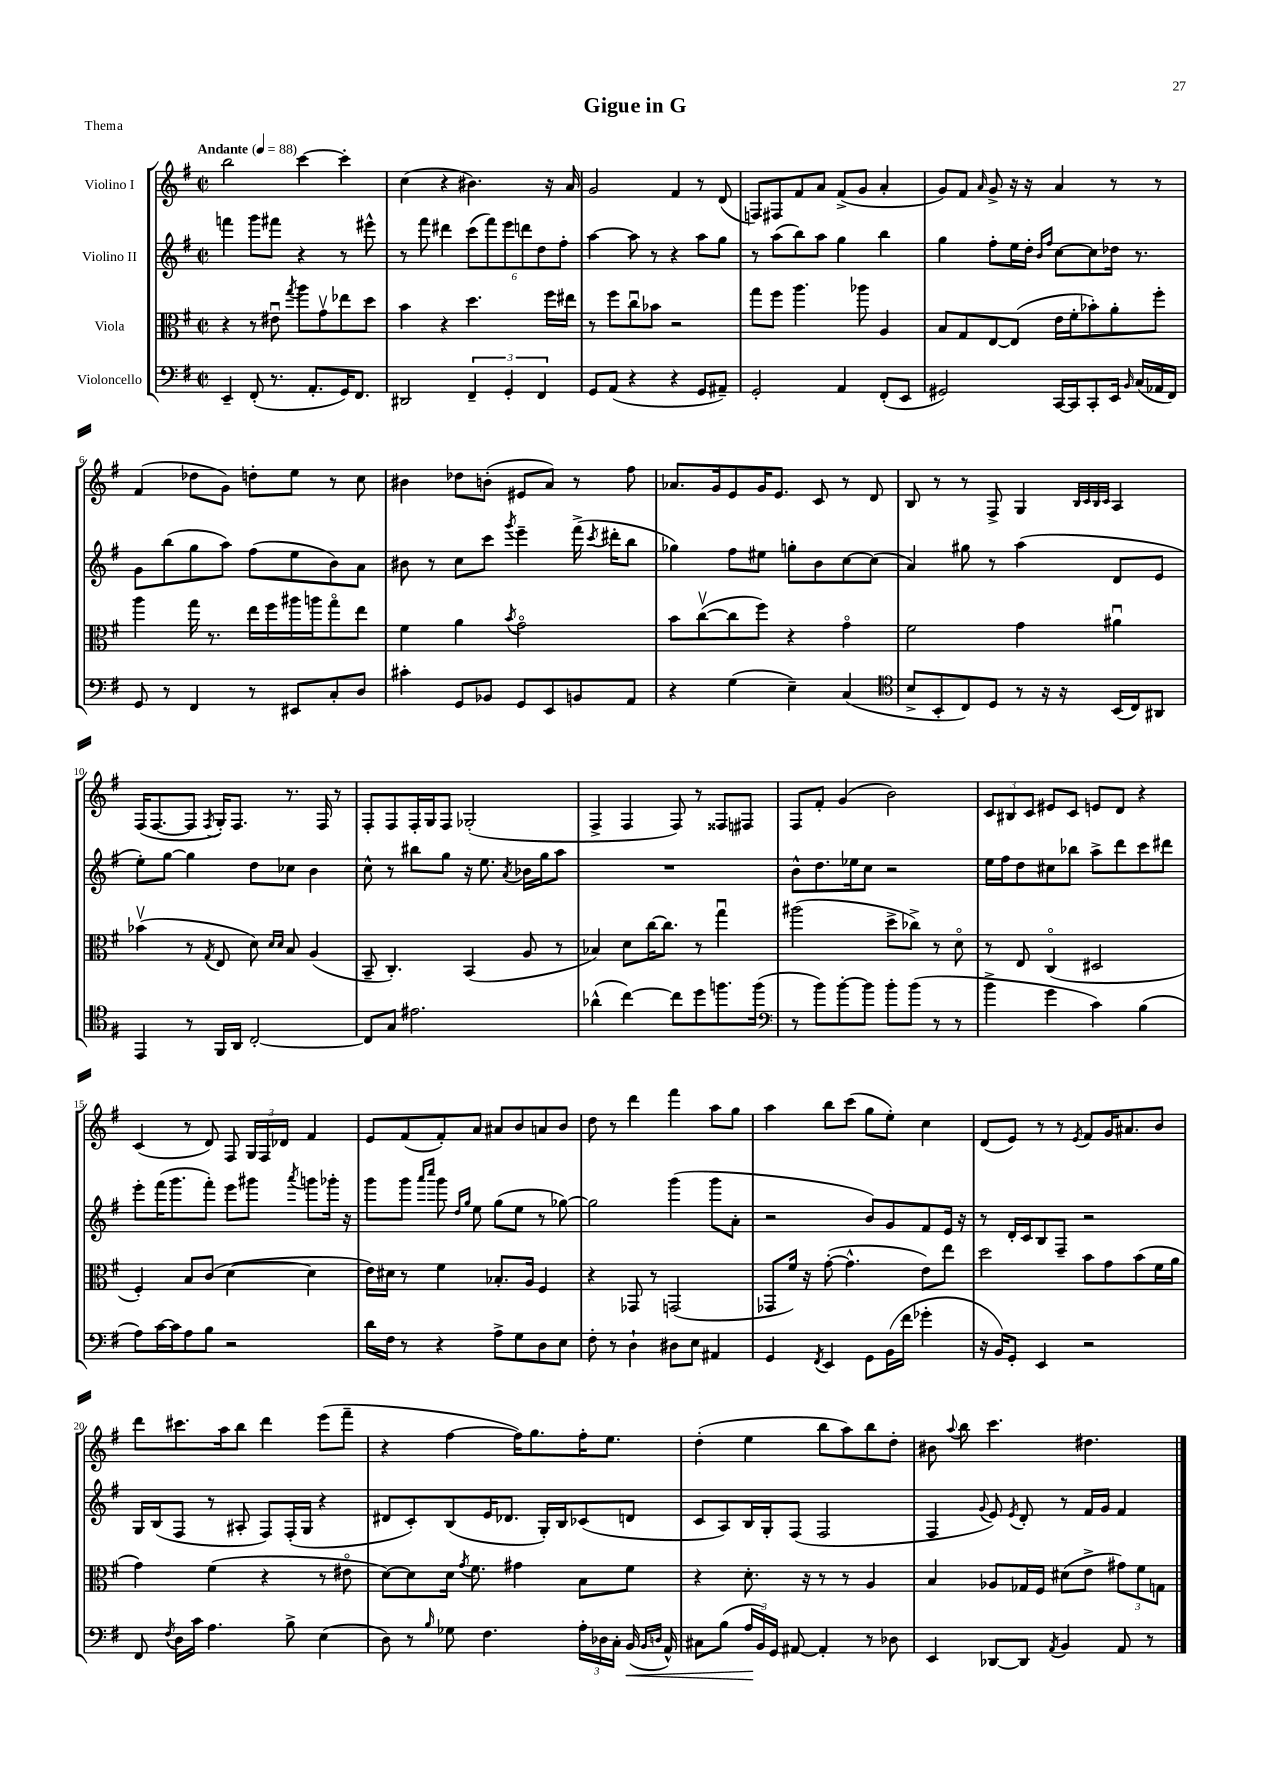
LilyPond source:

\header { title = "Gigue in G" piece = "Thema" }
<<
\new StaffGroup <<
\new Staff = "s0" \with { instrumentName = "Violino I" } {
    \clef treble \key g \major \defaultTimeSignature \time 2/2 \tempo "Andante" 4 = 88
    \autoBeamOff b''2 c'''4~ c'''4-. |
    c''4( r4 bis'4.) r16 a'16 |
    g'2 fis'4 r8 d'8( |
    f8[) fis8 fis'8 a'8] fis'8[->( g'8] a'4-. |
    g'8[) fis'8] \grace { a'16 } g'8-> r16 r16 a'4 r8 r8 |
    fis'4( des''8[ g'8]) d''8[-. e''8] r8 c''8 |
    bis'4 des''8[ b'8]-.( eis'8[ a'8]) r8 fis''8 |
    aes'8.[ g'16 e'8 g'16 e'8.] c'8 r8 d'8 |
    b8 r8 r8 fis8-> g4 \grace { b32[ c'32 b32 c'32] } a4 |
    fis16[( fis8.~ fis8] \acciaccatura { fis8 } g16[-.) fis8.] r8. fis16 r8 |
    fis8[-. fis8 fis16-. g16 fis8] ges2-.( |
    fis4-> fis4 fis8) r8 fisis8[ fis8] |
    fis8[ fis'8]-. g'4( b'2) |
    \tuplet 3/2 { c'8[ bis8 c'8] } eis'8[ c'8] e'8[ d'8] r4 |
    c'4( r8 d'8) fis8 \tuplet 3/2 { g16[ fis16 des'16] } fis'4 |
    e'8[ fis'8( fis'8-.) a'8] ais'8[ b'8 a'8 b'8] |
    d''8 r8 d'''4 fis'''4 a''8[ g''8] |
    a''4 b''8[ c'''8]( g''8[ e''8]-.) c''4 |
    d'8[( e'8]) r8 r8 \acciaccatura { e'8 } fis'8[ g'16 ais'8. b'8] |
    d'''8[ cis'''8. a''16 b''8] d'''4 e'''8[( fis'''8]-- |
    r4 fis''4~ fis''16[) g''8. fis''16-. e''8.] |
    d''4-.( e''4 b''8[ a''8) b''8 d''8]-. |
    bis'8 \appoggiatura { a''8 } b''8 c'''4. dis''4. \bar "|." |
}
\new Staff = "s1" \with { instrumentName = "Violino II" } {
    \clef treble \key g \major \defaultTimeSignature \time 2/2
    \autoBeamOff f'''4 g'''8[ fis'''8] r4 r8 eis'''8-^ |
    r8 fis'''8 dis'''4 \tuplet 6/4 { c'''8[( fis'''8) e'''8 d'''8 d''8 fis''8]-. } |
    a''4~ a''8 r8 r4 a''8[ g''8] |
    r8 a''8[( b''8) a''8] g''4 b''4 |
    g''4 fis''8[-. e''16 d''16]-. \grace { b'16[ fis''16] } c''8[~ c''8 des''16] r8. |
    g'8[ b''8( g''8 a''8]) fis''8[( e''8 b'8) a'8] |
    bis'8 r8 c''8[ c'''8] \acciaccatura { g'''8 } e'''4-- fis'''16->( \acciaccatura { c'''8 } dis'''16[-. b''8] |
    ges''4) fis''8[ eis''8] g''8[-. b'8 c''8~ c''8]( |
    a'4) gis''8 r8 a''4( d'8[ e'8] |
    e''8[-.) g''8]~ g''4 d''8[ ces''8] b'4 |
    c''8-^ r8 bis''8[ g''8] r16 e''8. \acciaccatura { a'8 } bes'16[ g''16 a''8] |
    R1 |
    b'8[-^ d''8. ees''16 c''8] r2 |
    e''16[ fis''16 d''8 cis''8 bes''8] a''8[-> d'''8 c'''8 dis'''8] |
    e'''8[-. fis'''16( g'''8. fis'''8]-.) e'''8[ gis'''8] \acciaccatura { a'''8 } g'''8[ ges'''16]-. r16 |
    g'''8[ g'''8] \grace { a'''16[ c''''16] } g'''8 \grace { d''16[ g''16] } e''8 g''8[( e''8] r8 ges''8~) |
    ges''2 g'''4( g'''8[ a'8]-. |
    r2 b'8[) g'8 fis'8 e'16] r16 |
    r8 d'16[-. c'16 b8 fis8]-- r2 |
    g16[ b16( fis8] r8 ais8-. fis8[) fis16-.( g16] r4 |
    dis'8[ c'8-.) b8( e'16 des'8.] g16[-.) b16 ces'8( d'8] |
    c'8[ a8) b16 g16-. fis8]( fis2 |
    fis4 \appoggiatura { g'8 } e'8) \acciaccatura { e'8 } d'8-. r8 fis'16[ g'16] fis'4 \bar "|." |
}
\new Staff = "s2" \with { instrumentName = "Viola" } {
    \clef alto \key g \major \defaultTimeSignature \time 2/2
    \autoBeamOff r4 r8 eis'8\downbow \acciaccatura { g''8 } a''8[ g'8\upbow ees''8 d''8] |
    b'4 r4 d''4. fis''16[ eis''16] |
    r8 fis''8[ c''8\downbow bes'8] r2 |
    g''8[ fis''8] a''4. aes''8 a4 |
    b8[ g8 e8~ e8]( e'16[ fis'16-. bes'8-.) a'8-. fis''8]-. |
    a''4 g''16 r8. e''16[ fis''16 ais''16 a''16 g''8\flageolet e''8] |
    fis'4 a'4 \acciaccatura { b'8 } g'2\flageolet |
    b'8[ c''8~\upbow( c''8 fis''8]) r4 g'4\flageolet |
    fis'2 g'4 ais'4\downbow |
    bes'4\upbow( r8 \acciaccatura { g8 } e8 d'8) \grace { d'16[ d'16] } b8 a4( |
    b,8-- c4.-.) b,4( a8 r8 |
    bes4) d'8[ c''16~ c''8.] r8 g''4\downbow |
    ais''2( d''8[-> ces''8]->) r8 d'8\flageolet |
    r8 e8 c4\flageolet( dis2 |
    fis4-.) b8[ c'8]( d'4~ d'4 |
    e'16[) dis'16] r8 fis'4 bes8.[-. a16] fis4 |
    r4 ges,8 r8 g,2( |
    ges,8[ fis'16]) r16 g'8~-.( g'4.-^ e'8[) e''8] |
    d''2 b'8[ g'8 b'8( fis'16 a'16] |
    g'4) fis'4( r4 r8 eis'8\flageolet |
    d'8[~) d'8 d'16] \acciaccatura { g'8 } fis'8. gis'4 b8[ fis'8] |
    r4 d'8.-. r16 r8 r8 a4 |
    b4 aes8[ ges16 fis16] dis'8[( e'8]-> \tuplet 3/2 { gis'8[) fis'8 g8] } \bar "|." |
}
\new Staff = "s3" \with { instrumentName = "Violoncello" } {
    \clef bass \key g \major \defaultTimeSignature \time 2/2
    \autoBeamOff e,4-- fis,8-.( r8. a,8.[-. g,16) fis,8.] |
    dis,2 \tuplet 3/2 { fis,4-- g,4-. fis,4 } |
    g,8[ a,8]( r4 r4 g,8[ ais,8]--) |
    g,2-. a,4 fis,8[-.( e,8] |
    gis,2) c,16[~ c,16 c,8-. e,16] \grace { b,16 } c16[( aes,16 fis,16]) |
    g,8 r8 fis,4 r8 eis,8[ c8-. d8] |
    cis'4-. g,8[ bes,8] g,8[ e,8 b,8 a,8] |
    r4 g4( e4--) c4( |
    \clef tenor b8[-> b,8-. c8) d8] r8 r16 r16 b,16[( c16) ais,8] |
    e,4 r8 fis,16[ a,16] c2~-. |
    c8[ g8] eis'2. |
    aes'4-^( c''4~) c''8[ d''8 f''8. f''16]( |
    \clef bass r8 b'8[) b'8~-. b'8] b'8[-. b'8]( r8 r8 |
    b'4-> g'4 c'4) b4( |
    a8[) c'16~ c'16 a8 b8] r2 |
    d'16[ fis16] r8 r4 a8[-> g8 d8 e8] |
    fis8-. r8 d4-! dis8[ e8] ais,4 |
    g,4 \acciaccatura { fis,8 } e,4 g,8[ b,16( fis'16] ges'4-. |
    r16 b,16[) g,8]-. e,4 r2 |
    fis,8 \acciaccatura { fis8 } d16[ c'16] a4. b8-> e4( |
    d8) r8 \grace { b16 } ges8 fis4. \tuplet 3/2 { a16[-. des16 c16]-. } b,16\<( \grace { b,16[ d16] } a,16-^) |
    cis8[ b8]( \tuplet 3/2 { a16[\! b,16) g,16] } ais,8~ ais,4-. r8 des8 |
    e,4 des,8[~ des,8] \acciaccatura { a,8 } b,4 a,8 r8 \bar "|." |
}
>>
>>
